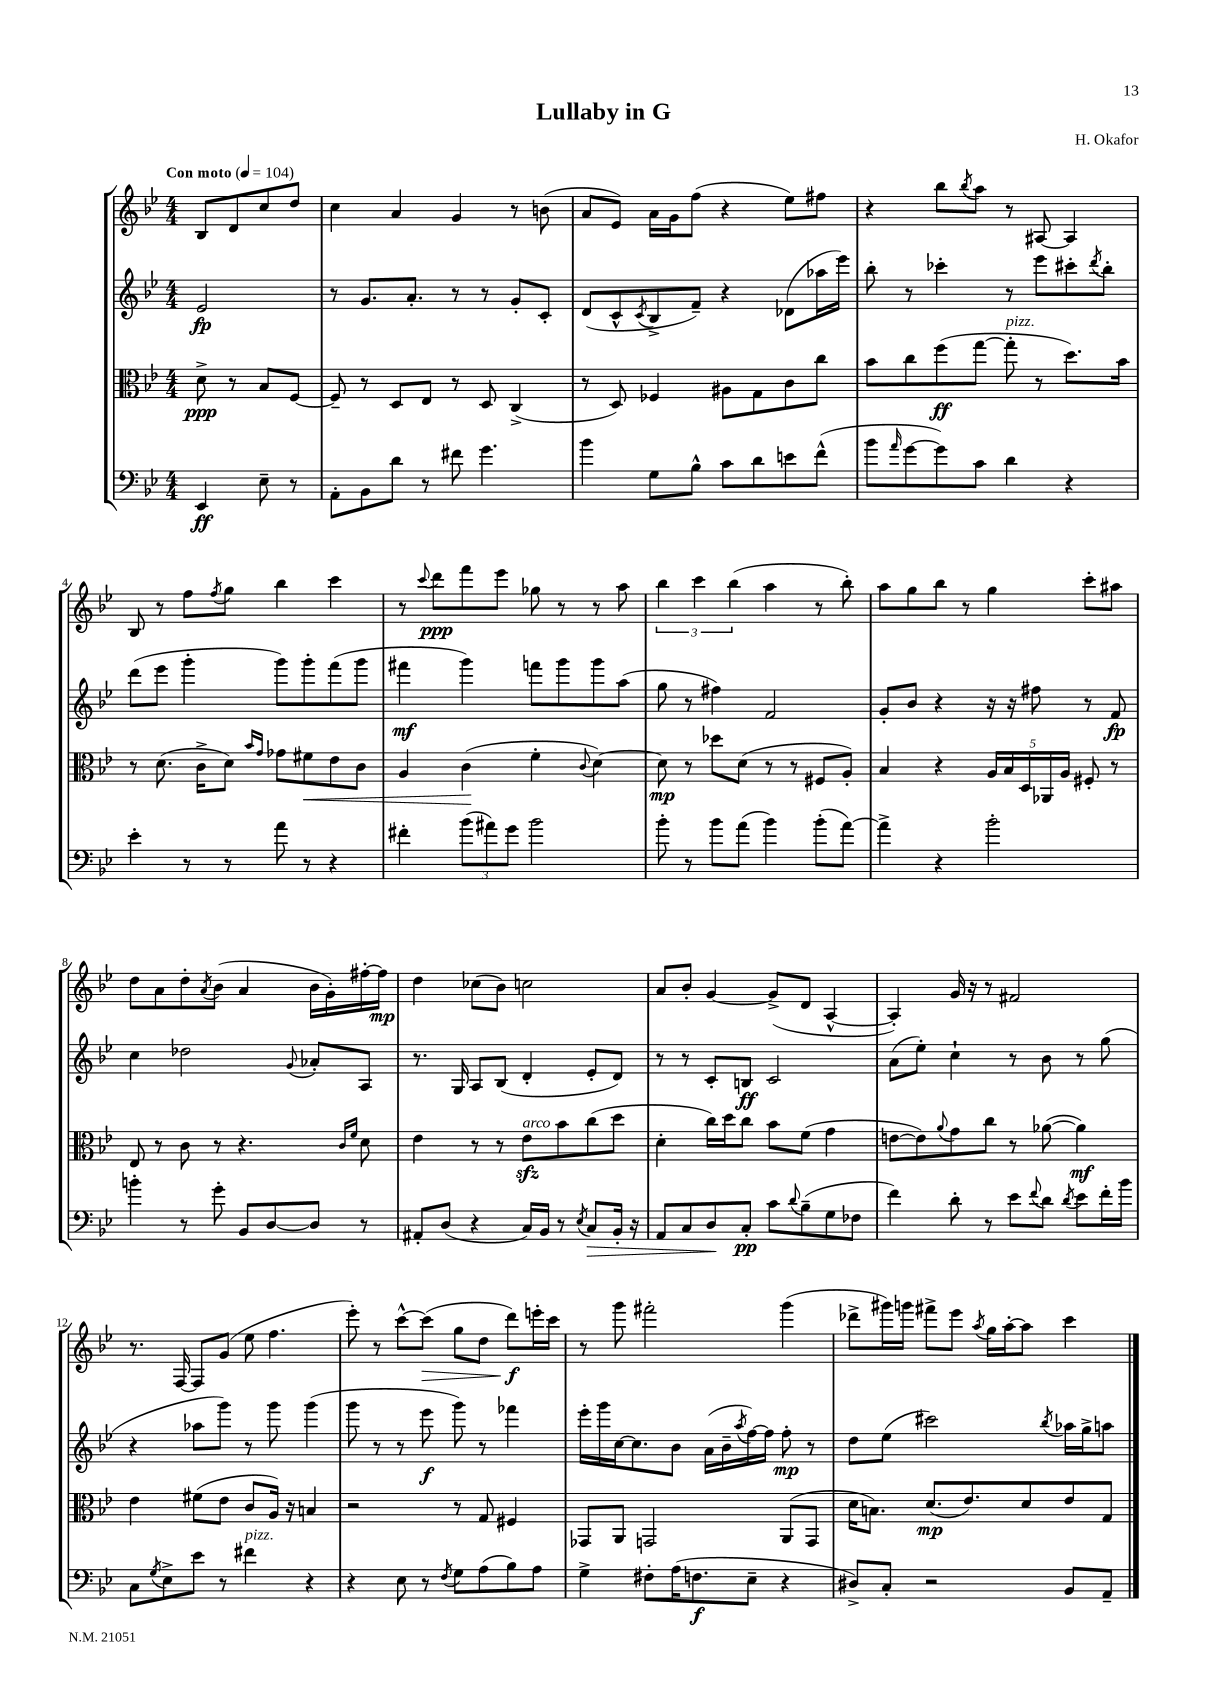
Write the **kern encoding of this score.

**kern	**kern	**kern	**kern
*staff4	*staff3	*staff2	*staff1
*clefF4	*clefC3	*clefG2	*clefG2
*k[b-e-]	*k[b-e-]	*k[b-e-]	*k[b-e-]
*M4/4	*M4/4	*M4/4	*M4/4
*MM104	*MM104	*MM104	*MM104
4EE-/	8d^\	2e-/	8B-/L
.	8r	.	8d/
8E-~\	8B-/L	.	8cc/
8r	[8F/J	.	8dd/J
=	=	=	=
8AA'\L	8F~/]	8r	4cc\
8BB-\	8r	8.g/L	.
8d\J	8D/L	.	4a/
.	.	8.a'/J	.
8r	8E-/J	.	.
8f#\	8r	8r	4g/
4.g\	8D/	8r	.
.	(4C^/	8g'/L	8r
.	.	8c'/J	(8b\
=	=	=	=
4b-\	8r	(8d/L	8a/L
.	8D/)	8c^^/	8e-/J)
.	.	8qc/	.
8G\L	4F-/	8B-^/	16a\LL
.	.	.	16g\J
8B-^^\J	.	8f~/J)	(8ff\J
8c\L	8A#\L	4r	4r
8d\	8G\	.	.
8e\	8c\	(8d-\L	8ee-\L)
(8f^^\J	8cc\J	16aa-\L	8ff#\J
.	.	16eee-\JJ)	.
=	=	=	=
8b-\L	8b-\L	8bb-'\	4r
16qqa/	.	.	.
[8g\	8cc\	8r	.
8g\])	(8ff\	4ccc-'\	8bb-\L
.	.	.	8qbb-/
8c\J	[8gg\J	.	8aa\J
4d\	8gg'\]	8r	8r
.	8r	8eee-\L	[8A#/
4r	8.dd\L)	8ccc#'\	4A#/]
.	.	8qddd/	.
.	.	8bb-'\J	.
.	16b-\Jk	.	.
=	=	=	=
4e-'\	8r	(8ddd\L	8B-/
.	(8.d\	8eee-\J	8r
8r	.	4ggg'\	8ff\L
.	16c^\LK	.	.
.	.	.	8qff/
8r	8d\J)	.	8gg\J
.	16qqb-/LL	.	.
.	16qqg/JJ	.	.
8a\	8g-\L	8ggg\L)	4bb-\
8r	8f#\	8ggg'\	.
4r	8e-\	(8fff\	4ccc\
.	8c\J	8ggg\J	.
=	=	=	=
4f#'\	4A/	4fff#\	8r
.	.	.	8qqccc/
.	.	.	8ddd\L
(12b-\L	(4c\	4ggg\)	8fff\
12a#\)	.	.	.
.	.	.	8eee-\J
12g\J	.	.	.
2b-\	4f'\	8fff\L	8gg-\
.	.	8ggg\	8r
.	8qqc/	.	.
.	[4d\)	8ggg\	8r
.	.	(8aa\J	8aa\
=	=	=	=
8b-'\	8d\]	8gg\	6bb-\
8r	8r	8r	.
.	.	.	6ccc\
8b-\L	8dd-\L	4ff#\)	.
.	.	.	(6bb-\
(8a\J	(8d\J	.	.
4b-\)	8r	2f/	4aa\
.	8r	.	.
(8b-'\L	8F#/L	.	8r
[8a\J)	8A'/J)	.	8bb-'\)
=	=	=	=
4a^\]	4B-/	8g'/L	8aa\L
.	.	8b-/J	8gg\
4r	4r	4r	8bb-\J
.	.	.	8r
2b-'\	20A/LL	16r	4gg\
.	20B-/	.	.
.	.	16r	.
.	20D/	.	.
.	.	8ff#\	.
.	20AA-/	.	.
.	20A/JJ	.	.
.	8F#'/	8r	8ccc'\L
.	8r	8f/	8aa#\J
=	=	=	=
4b'\	8E-/	4cc\	8dd\L
.	8r	.	8a\
8r	8c\	2dd-\	8dd'\
.	.	.	8qa/
8g'\	8r	.	(8b-\J
8BB-/L	4.r	.	4a/
[8D/	.	.	.
.	.	8qqg/	.
8D/]J	.	8a-'/L	16b-\LL
.	.	.	16g'\)
.	16qqc/LL	.	.
.	16qqf/JJ	.	.
8r	8d\	8A/J	[16ff#'\
.	.	.	16ff#\]JJ
=	=	=	=
8AA#'/L	4e-\	8.r	4dd\
(8D/J	.	.	.
.	.	16G/	.
4r	8r	8A/L	(8cc-\L
.	8r	(8B-/J	8b-\J)
16C/LL)	8e-\L	4d'/	2cc\
16BB-/JJ	.	.	.
8r	8b-\	.	.
8qE-/	.	.	.
8C/L	(8cc\	8e-'/L	.
16BB-'/Jk	8dd\J	8d/J)	.
16r	.	.	.
=	=	=	=
8AA/L	4d'\	8r	8a/L
8C/	.	8r	8b-'/J
8D/	16cc\LL)	8c'/L	[4g/
.	16dd\J	.	.
8C'/J	8cc\J	8B/J	.
8c\L	8b-\L	2c/	(8g^/]L
8qqd/	.	.	.
(8B-~\	(8f\J	.	8d/J
8G\	4g\	.	[4A^^/
8F-\J	.	.	.
=	=	=	=
4f\)	[8e\L	(8a\L	4A'/])
.	8e\])	8ee-'\J)	.
.	8qqa/	.	.
8d'\	8g\	4cc`\	16g/
.	.	.	16r
8r	8cc\J	.	8r
8e-\L	8r	8r	2f#/
8qqf/	.	.	.
8d\J	([8a-\	8b-\	.
8qd/	.	.	.
8e-\L	4a-\])	8r	.
16f'\L	.	(8gg\	.
16b-\JJ	.	.	.
=	=	=	=
8C\L	4e-\	4r	8.r
8qG/	.	.	.
8E-^\	.	.	.
.	.	.	[16F/
8e-\J	(8f#\L	8aa-\L	8F/]L
8r	8e-\J	8ggg\J)	(8g/J
4f#\	8c/L	8r	8ee-\
.	16A/Jk)	8ggg\	4.ff\
.	16r	.	.
4r	4B/	(4ggg\	.
=	=	=	=
4r	2r	8ggg\	8eee-'\)
.	.	8r	8r
8E-\	.	8r	[8ccc^^\L
8r	.	8eee-\	(8ccc\]J
8qF/	.	.	.
8G\L	8r	8ggg\)	8gg\L
(8A\	8G/	8r	8dd\J
8B-\)	4F#/	4fff-\	8ddd\L)
8A\J	.	.	16eee'\L
.	.	.	16ccc\JJ
=	=	=	=
4G^\	8GG-/L	16eee-'\LL	8r
.	.	16ggg\	.
.	8AA/J	[16cc\J	8ggg\
.	.	8.cc\]	.
8F#'\L	2GG/	.	2fff#'\
(16A\K	.	8b-\J	.
8.F\	.	.	.
.	.	(16a\LL	.
.	.	16b-~\	.
.	.	8qaa/	.
8E-~\J	.	[16ff\)	.
.	.	16ff\]JJ	.
4r	(8AA/L	8ff'\	(4ggg\
.	8GG/J	8r	.
=	=	=	=
8D#^/L)	16d\LK	8dd\L	8ddd-^\L
.	8.B\J)	.	.
8C'/J	.	(8ee-\J	16ggg#\L)
.	.	.	16ggg\JJ
2r	(8.d/L	2ccc#\)	8fff#^\L
.	.	.	8eee-\J
.	8.e-/)	.	.
.	.	.	8qaa/
.	.	.	16gg\LL
.	.	.	[16aa'\J
.	8d/	.	8aa\]J
.	.	8qbb-/	.
8BB-/L	8e-/	16aa-\LL	4ccc\
.	.	16gg^\J	.
8AA~/J	8G/J	8aa\J	.
==	==	==	==
*-	*-	*-	*-
